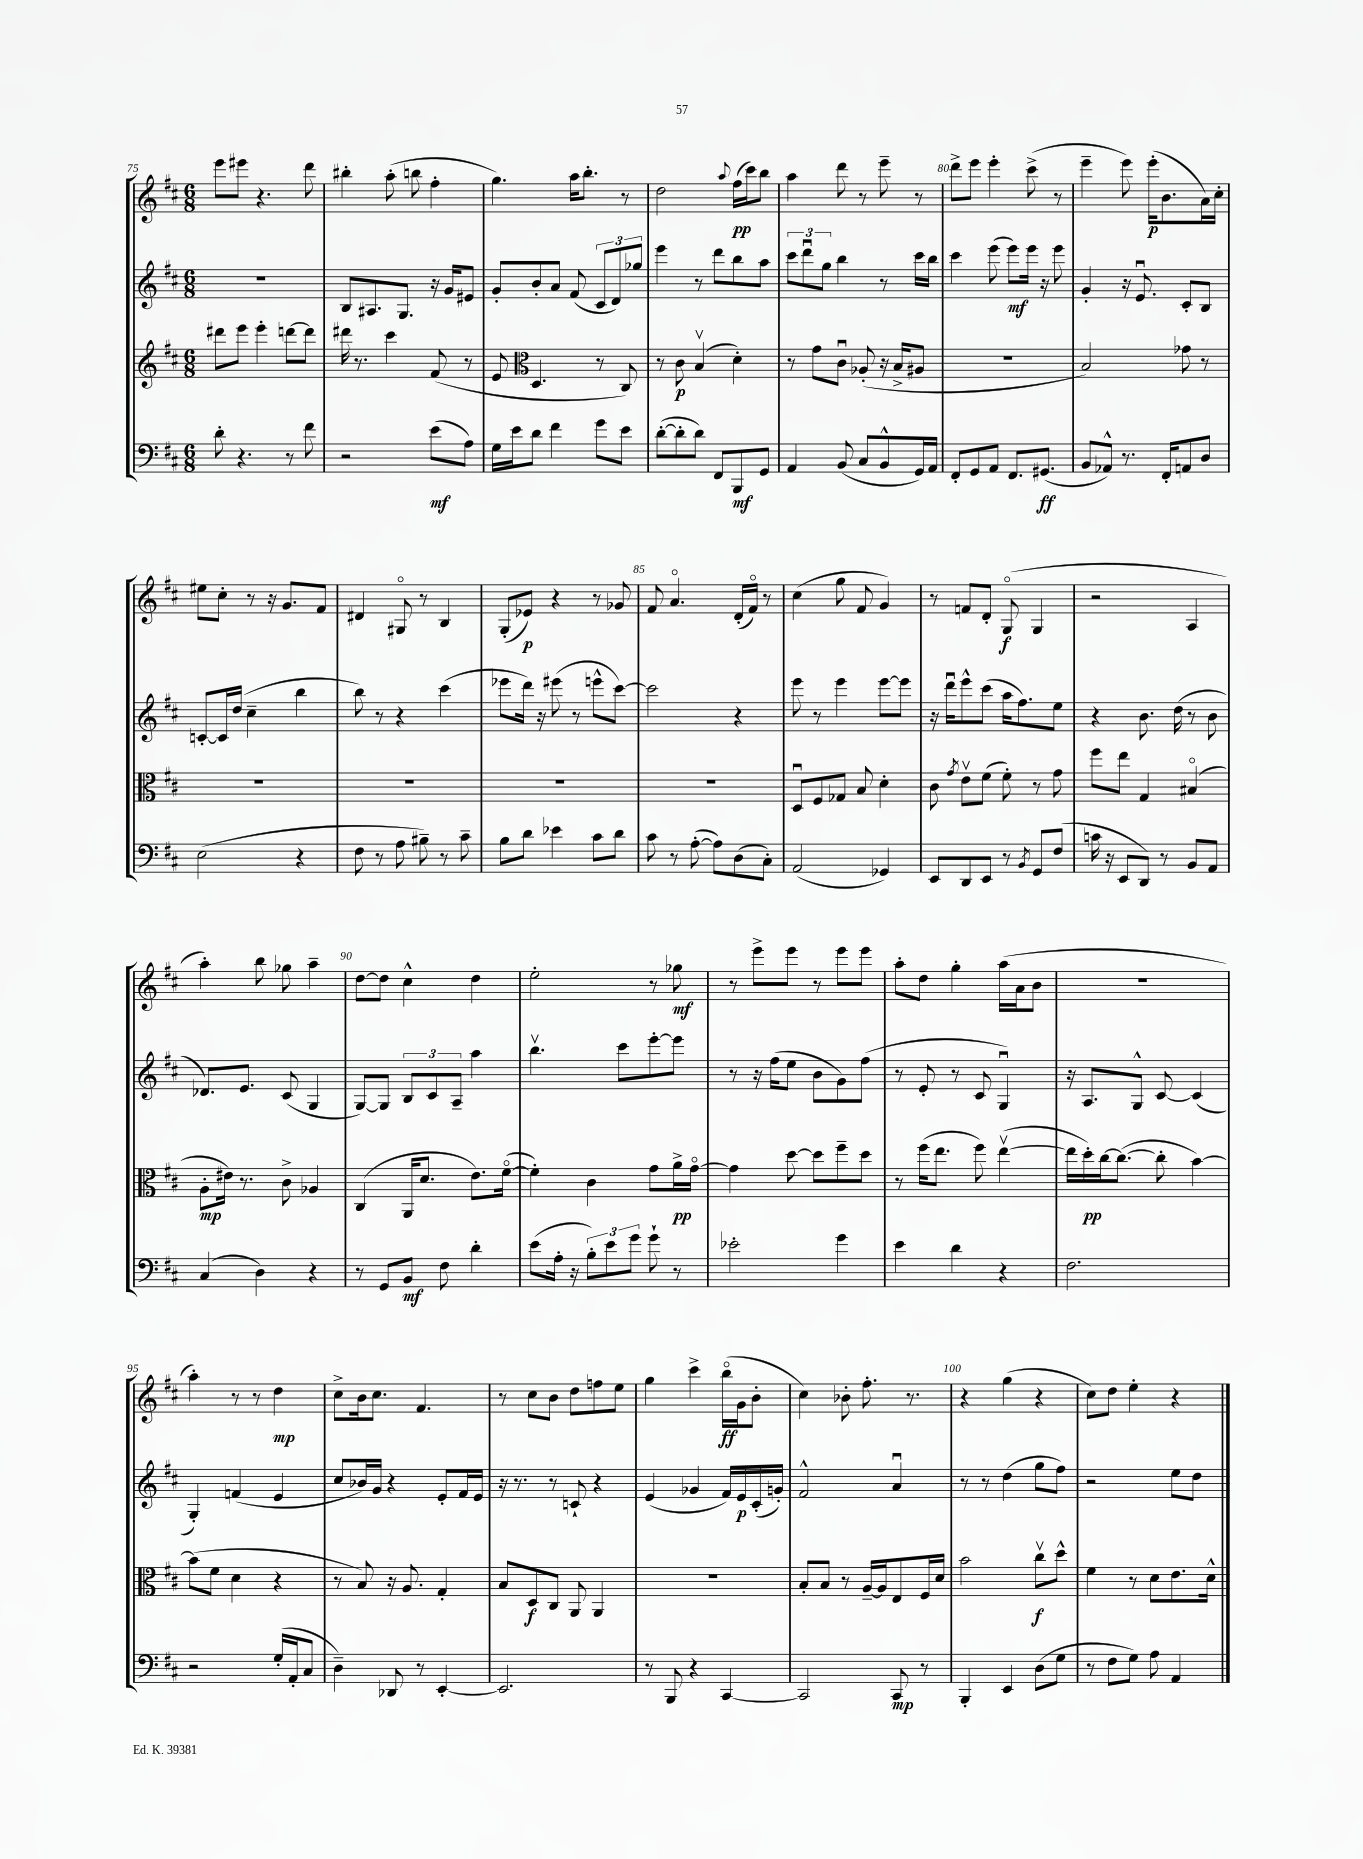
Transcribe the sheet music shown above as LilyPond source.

<<
\new StaffGroup <<
\new Staff = "s0" {
    \clef treble \key d \major \numericTimeSignature \time 6/8
    \autoBeamOff e'''8[ eis'''8] r4. d'''8 |
    bis''4-. a''8-.( b''8 fis''4-. |
    g''4.) a''16[ b''8.]-. r8 |
    d''2 \appoggiatura { a''8 } fis''16[\pp( cis'''16) b''8] |
    a''4 d'''8 r8 e'''8-- r8 |
    d'''8[-> e'''8] e'''4-. cis'''8->( r8 |
    e'''4-- e'''8) e'''16[-.\p( b'8. a'16) cis''16]-. |
    eis''8[ cis''8]-. r8 r16 g'8.[ fis'8] |
    dis'4 gis8\flageolet r8 b4 |
    g8[-.( ees'8]\p) r4 r8 ges'8 |
    fis'8 a'4.\flageolet d'16[-.( fis'16]\flageolet) r8 |
    cis''4( g''8 fis'8 g'4) |
    r8 f'8[ d'8]-. g8\flageolet\f( g4 |
    r2 a4 |
    a''4-.) b''8 ges''8 a''4-- |
    d''8[~ d''8] cis''4-^ d''4 |
    e''2-. r8 ges''8\mf |
    r8 e'''8[-> e'''8] r8 e'''8[ e'''8] |
    a''8[-. d''8] g''4-. a''16[( a'16 b'8] |
    R2. |
    a''4-.) r8 r8 d''4\mp |
    cis''8[-> b'16 cis''8.] fis'4. |
    r8 cis''8[ b'8] d''8[ f''8 e''8] |
    g''4 cis'''4-> b''16[\flageolet\ff( g'16 b'8]-. |
    cis''4) bes'8-. fis''8.-. r8. |
    r4 g''4( r4 |
    cis''8[) d''8] e''4-. r4 \bar "|." |
}
\new Staff = "s1" {
    \clef treble \key d \major \numericTimeSignature \time 6/8
    \autoBeamOff R2. |
    b8[ ais8. g8.] r16 g'16[ eis'8] |
    g'8[-. b'8-. a'8] fis'8( \tuplet 3/2 { cis'8[ d'8) ges''8] } |
    e'''4 r8 d'''8[ b''8 a''8] |
    \tuplet 3/2 { cis'''8[ d'''8\downbow g''8] } b''4 r8 cis'''16[ b''16] |
    cis'''4 e'''8( e'''8[\mf) e'''16] r16 e'''8 |
    g'4-. r16 e'8.\downbow cis'8[-. b8] |
    c'8[~-. c'16 d''16]( cis''4-- b''4 |
    b''8) r8 r4 cis'''4( |
    ees'''8[ d'''16]) r16 eis'''8( r8 e'''8[-^ cis'''8]~) |
    cis'''2 r4 |
    e'''8 r8 e'''4 e'''8[~ e'''8] |
    r16 d'''16[\downbow e'''8-^ cis'''8]( a''16[ fis''8.) e''8] |
    r4 b'8. d''16( r8 b'8 |
    des'8.[) e'8.] cis'8( g4 |
    g8[~) g8] \tuplet 3/2 { b8[ cis'8 a8]-- } a''4 |
    b''4.\upbow cis'''8[ e'''8~-. e'''8] |
    r8 r16 fis''16[( e''8] b'8[ g'8) fis''8]( |
    r8 e'8-. r8 cis'8 g4\downbow) |
    r16 a8.[ g8]-^ cis'8~ cis'4( |
    g4-.) f'4( e'4 |
    cis''8[ bes'16) g'16] r4 e'8[-. fis'16 e'16] |
    r16 r8. r8 c'8-! r4 |
    e'4( ges'4 fis'16[) e'16\p cis'16-.( g'16]-.) |
    fis'2-^ a'4\downbow |
    r8 r8 d''4( g''8[ fis''8]) |
    r2 e''8[ d''8] \bar "|." |
}
\new Staff = "s2" {
    \clef treble \key d \major \numericTimeSignature \time 6/8
    \autoBeamOff dis'''8[ e'''8] e'''4-. d'''8[~ d'''8] |
    dis'''16 r8. cis'''4 fis'8( r8 |
    e'8 \clef alto d4. r8 cis8) |
    r8 cis'8\p b4\upbow( d'4-.) |
    r8 g'8[ cis'8]\downbow aes8-.( r16 b16[-> ais8] |
    R2. |
    b2) ges'8 r8 |
    R2. |
    R2. |
    R2. |
    R2. |
    d8[\downbow fis8 ges8] b8 d'4-. |
    cis'8 \acciaccatura { g'8 } e'8[\upbow fis'8]( fis'8-.) r8 g'8 |
    fis''8[ e''8] g4 bis4\flageolet( |
    a8[-.\mp eis'16]) r8. cis'8-> aes4 |
    cis4( a,16[ d'8.] e'8.[) fis'16]~\flageolet( |
    fis'4-.) cis'4 g'8[ a'16->\pp g'16]~\flageolet |
    g'4 d''8~ d''8[ fis''8-- d''8] |
    r8 fis''16[( e''8.] fis''8) e''4~\upbow( |
    e''16[ d''16-.\pp) cis''16~ cis''8.]~( cis''8-. b'4~) |
    b'8[( fis'8] d'4 r4 |
    r8 b8) r16 a8. g4-. |
    b8[ d8\f cis8] a,8 a,4 |
    R2. |
    b8[-. b8] r8 a16[~-- a16 e8 fis16 d'16] |
    b'2 cis''8[\upbow\f d''8]-^ |
    fis'4 r8 d'8[ e'8. d'16]-^ \bar "|." |
}
\new Staff = "s3" {
    \clef bass \key d \major \numericTimeSignature \time 6/8
    \autoBeamOff d'8-. r4. r8 fis'8 |
    r2 e'8[\mf( a8]) |
    g16[ e'16 d'8] fis'4 g'8[ e'8] |
    d'8[~-.( d'8-. d'8]) fis,8[ b,,8\mf g,8] |
    a,4 b,8( cis8[ b,8-^ g,16) a,16] |
    fis,8[-. g,8 a,8] fis,8.[ gis,8.]\ff( |
    b,8[ aes,8]-^) r8. fis,16[-. a,8 d8] |
    e2( r4 |
    fis8 r8 a8 bis8--) r8 cis'8-- |
    b8[ d'8] ees'4 cis'8[ d'8] |
    cis'8 r8 a8~-.( a8[) d8( cis8]-.) |
    a,2( ges,4) |
    e,8[ d,8 e,8] r8 \acciaccatura { b,8 } g,8[ fis8]( |
    c'16 r16 e,8[ d,8]) r8 b,8[ a,8] |
    cis4( d4) r4 |
    r8 g,8[ b,8]\mf fis8 d'4-. |
    e'8[( a16]-. r16 \tuplet 3/2 { b8[-.) e'8 g'8] } g'8-! r8 |
    ees'2-. g'4 |
    e'4 d'4 r4 |
    fis2. |
    r2 g16[-.( a,16-. cis8] |
    d4--) des,8 r8 e,4~-. |
    e,2. |
    r8 b,,8 r4 cis,4~ |
    cis,2 cis,8\mp r8 |
    b,,4-. e,4 d8[( g8] |
    r8 fis8[ g8]) a8 a,4 \bar "|." |
}
>>
>>
\layout { \context { \Score currentBarNumber = #75 \override BarNumber.break-visibility = ##(#f #t #t) barNumberVisibility = #(every-nth-bar-number-visible 5) } }
